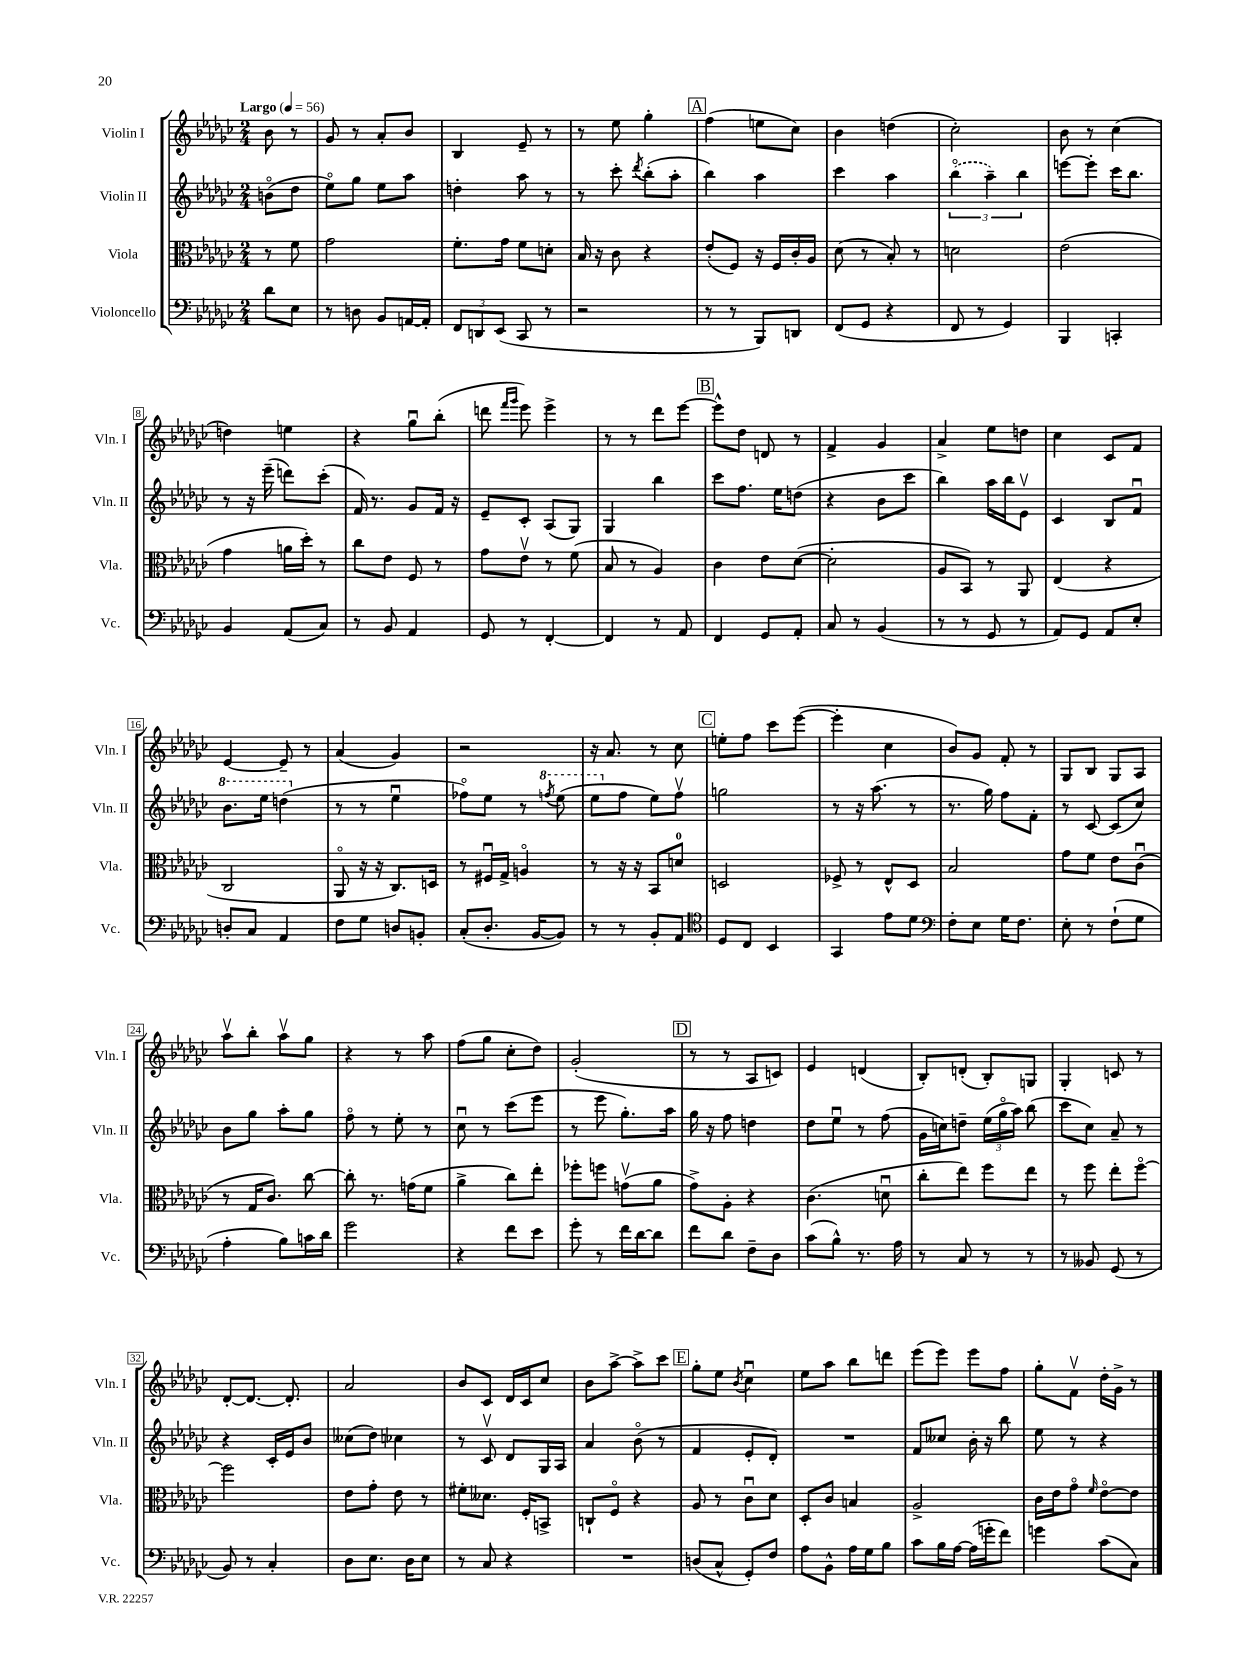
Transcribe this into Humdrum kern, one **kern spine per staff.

**kern	**kern	**kern	**kern
*staff4	*staff3	*staff2	*staff1
*clefF4	*clefC3	*clefG2	*clefG2
*k[b-e-a-d-g-c-]	*k[b-e-a-d-g-c-]	*k[b-e-a-d-g-c-]	*k[b-e-a-d-g-c-]
*M2/4	*M2/4	*M2/4	*M2/4
*MM56	*MM56	*MM56	*MM56
8d-	8r	(8bo	8b-
8E-	8f	8dd-	8r
=	=	=	=
8r	2g-	8ee-o)	8g-
8D	.	8gg-	8r
8BB-	.	8ee-	8a-'
[16AA	.	8aa-	8b-
16AA']	.	.	.
=	=	=	=
12FF	8.f'	4dd'	4B-
12DD	.	.	.
(12EE-	.	.	.
.	16g-	.	.
8CC-	8f	8aa-	8e-~
8r	8d'	8r	8r
=	=	=	=
2r	16B-	8r	8r
.	16r	.	.
.	8c-	8ccc-'	8ee-
.	.	8qddd-	.
.	4r	(8bb-'	4gg-'
.	.	8aa-'	.
=	=	=	=
8r	(8e-'	4bb-)	(4ff
8r	8F)	.	.
8BBB-)	16r	4aa-	8ee
.	16F	.	.
8DD	16c-'	.	8cc-)
.	16A-	.	.
=	=	=	=
(8FF	(8d-	4ccc-	4b-
8GG-	8r	.	.
4r	8B-')	4aa-	(4dd
.	8r	.	.
=	=	=	=
8FF	2d	(6bb-o	2cc-')
8r	.	.	.
.	.	6aa-~)	.
4GG-)	.	.	.
.	.	6bb-	.
=	=	=	=
4BBB-	(2e-	[8eee	8b-
.	.	8eee']	8r
4CC'	.	16ccc-	(4cc-
.	.	8.bb-	.
=	=	=	=
4BB-	4g-	8r	4dd)
.	.	16r	.
.	.	(16eee-~	.
(8AA-	16a	8ddd)	4ee
.	16dd-')	.	.
8C-)	8r	(8ccc-'	.
=	=	=	=
8r	8cc-	16f)	4r
.	.	8.r	.
8BB-	8e-	.	.
4AA-	8F	8g-	8gg-u
.	8r	16f	(8bb-'
.	.	16r	.
=	=	=	=
8GG-	8g-	8e-~	8ddd
.	.	.	16qqfff
.	.	.	16qqggg-
8r	8e-v	8c-'	8eee-)
[4FF'	8r	(8A-	4eee-^
.	(8f	8G-)	.
=	=	=	=
4FF]	8B-	4G-	8r
.	8r	.	8r
8r	4A-)	4bb-	8ddd-
8AA-	.	.	[8eee-
=	=	=	=
4FF	4c-	8ccc-	8eee-^^]
.	.	8.ff	8dd-
8GG-	8e-	.	8d
.	.	16ee-	.
8AA-'	([8d-	(8dd	8r
=	=	=	=
8C-	2d-']	4r	4f^
8r	.	.	.
(4BB-	.	8b-	4g-
.	.	8ccc-	.
=	=	=	=
8r	8A-	4bb-)	4a-^
8r	8BB-)	.	.
8GG-	8r	16aa-	8ee-
.	.	16bb-	.
8r	8AA-	8e-v	8dd
=	=	=	=
8AA-)	(4E-	4c-	4cc-
8GG-	.	.	.
8AA-	4r	8B-	8c-
8E-'	.	8fu	8f
=	=	=	=
8D'	2C-	8.bb-	[4e-
8C-	.	.	.
.	.	16eee-	.
4AA-	.	(4ddd	8e-~]
.	.	.	8r
=	=	=	=
8F	8AA-o	8r	(4a-
8G-	16r	8r	.
.	16r	.	.
8D	8.C-)	4ee-u	4g-)
8BB'	.	.	.
.	16D	.	.
=	=	=	=
(8C-'	8r	8ff-o)	2r
8.D-'	16F#u	8ee-	.
.	16G-^	.	.
.	4Ao	8r	.
[16BB-	.	.	.
.	.	8qfff	.
8BB-])	.	(8eee-	.
=	=	=	=
8r	8r	8eee-	16r
.	.	.	8.a-
8r	16r	8ff	.
.	16r	.	.
8BB-'	8BB-	8ee-)	8r
8AA-	8d	8ffv	8cc-
=	=	=	=
*clefC4	*	*	*
8D-	2D	2gg	8ee'
8C-	.	.	8ff
4BB-	.	.	8ccc-
.	.	.	([8eee-
=	=	=	=
4GG-	8F-^	8r	4eee-']
.	8r	16r	.
.	.	(8.aa-	.
8e-	8E-^^	.	4cc-
8d-	8D-	8r	.
=	=	=	=
*clefF4	*	*	*
8F'	2B-	8.r	8b-)
8E-	.	.	8g-
.	.	16gg-)	.
16G-	.	8ff	8f'
8.F	.	.	.
.	.	8f'	8r
=	=	=	=
8E-'	8g-	8r	8G-
8r	8f	[8c-	8B-
(8F`	8e-	(8c-]	8G-
8G-	(8c-u	8cc-)	8A-
=	=	=	=
4A-'	8r	8b-	8aa-v
.	16G-	8gg-	8bb-'
.	8.c-)	.	.
8B-)	.	8aa-'	8aa-v
16c	[8cc-	8gg-	8gg-
16d-	.	.	.
=	=	=	=
2g-	8cc-']	8ffo	4r
.	8.r	8r	.
.	.	8ee-'	8r
.	(16g	.	.
.	8f	8r	8aa-
=	=	=	=
4r	4a-^	8cc-u	(8ff
.	.	8r	8gg-
8f	8cc-)	(8ccc-	8cc-'
8e-	8ee-'	8eee-	8dd-)
=	=	=	=
8g-'	8ff-'	8r	(2g-'
8r	8ff	8eee-	.
16f	(8gv	8.gg-')	.
[16d-	.	.	.
8d-]	8a-	.	.
.	.	16aa-	.
=	=	=	=
8f	8g-^)	16gg-	8r
.	.	16r	.
8d-	8A-'	8ff	8r
8F~	4r	4dd	8A-
8D-	.	.	8c)
=	=	=	=
(8c-	(4.c-	8dd-	4e-
8B-^^)	.	8ee-u	.
8.r	.	8r	(4d
.	8du	(8ff	.
16A-	.	.	.
=	=	=	=
8r	8cc-'	16g-	8B-')
.	.	16cc)	.
8C-	8ee-)	8dd~	(8d'
8r	8ff	(24ee-	8B-')
.	.	24gg-o	.
.	.	24aa-)	.
8r	8ee-	(8bb-	8G
=	=	=	=
8r	8r	8ccc-	4G-'
8BB--	8ff	8cc-)	.
(8GG-	8ee-'	8a-~	8c
8r	[8ffo	8r	8r
=	=	=	=
8BB-)	2ff]	4r	[8d-'
8r	.	.	8.d-_
4C-'	.	16c-'	.
.	.	16e-	8.d-']
.	.	8b-	.
=	=	=	=
8D-	8e-	(8cc--	2a-
8.E-	8g-'	8dd-)	.
.	8e-	4cc-	.
16D-	.	.	.
8E-	8r	.	.
=	=	=	=
8r	8f#'	8r	8b-
8C-	8.d--	8c-v	8c-
4r	.	8d-	16d-
.	16F'	.	16c-
.	8BB^	16G-	8cc-
.	.	16A-	.
=	=	=	=
2r	8C`	4a-	8b-
.	8Fo	.	[8aa-^
.	4r	(8b-o	8aa-^]
.	.	8r	8ccc-
=	=	=	=
(8D	8A-	4f	8gg-'
8C-^^	8r	.	8ee-
.	.	.	8qb-
8GG-')	8c-u	8e-'	4cc-u
8F	8d-	8d-')	.
=	=	=	=
8A-	8D-'	2r	8ee-
8BB-^^	8c-	.	8aa-
16A-	4B	.	8bb-
16G-	.	.	.
8B-	.	.	8ddd
=	=	=	=
8c-	2A-^	8f	(8eee-
16B-	.	8cc--	8eee-)
[16A-	.	.	.
(16A-]	.	16b-'	8eee-
16g'	.	16r	.
8f)	.	8bb-	8ff
=	=	=	=
4g	16c-	8ee-	8gg-'
.	16e-	.	.
.	8g-o	8r	8fv
.	16qqf	.	.
(8c-	[8e-o	4r	16dd-'
.	.	.	16g-^
8C-)	8e-]	.	8r
==	==	==	==
*-	*-	*-	*-
